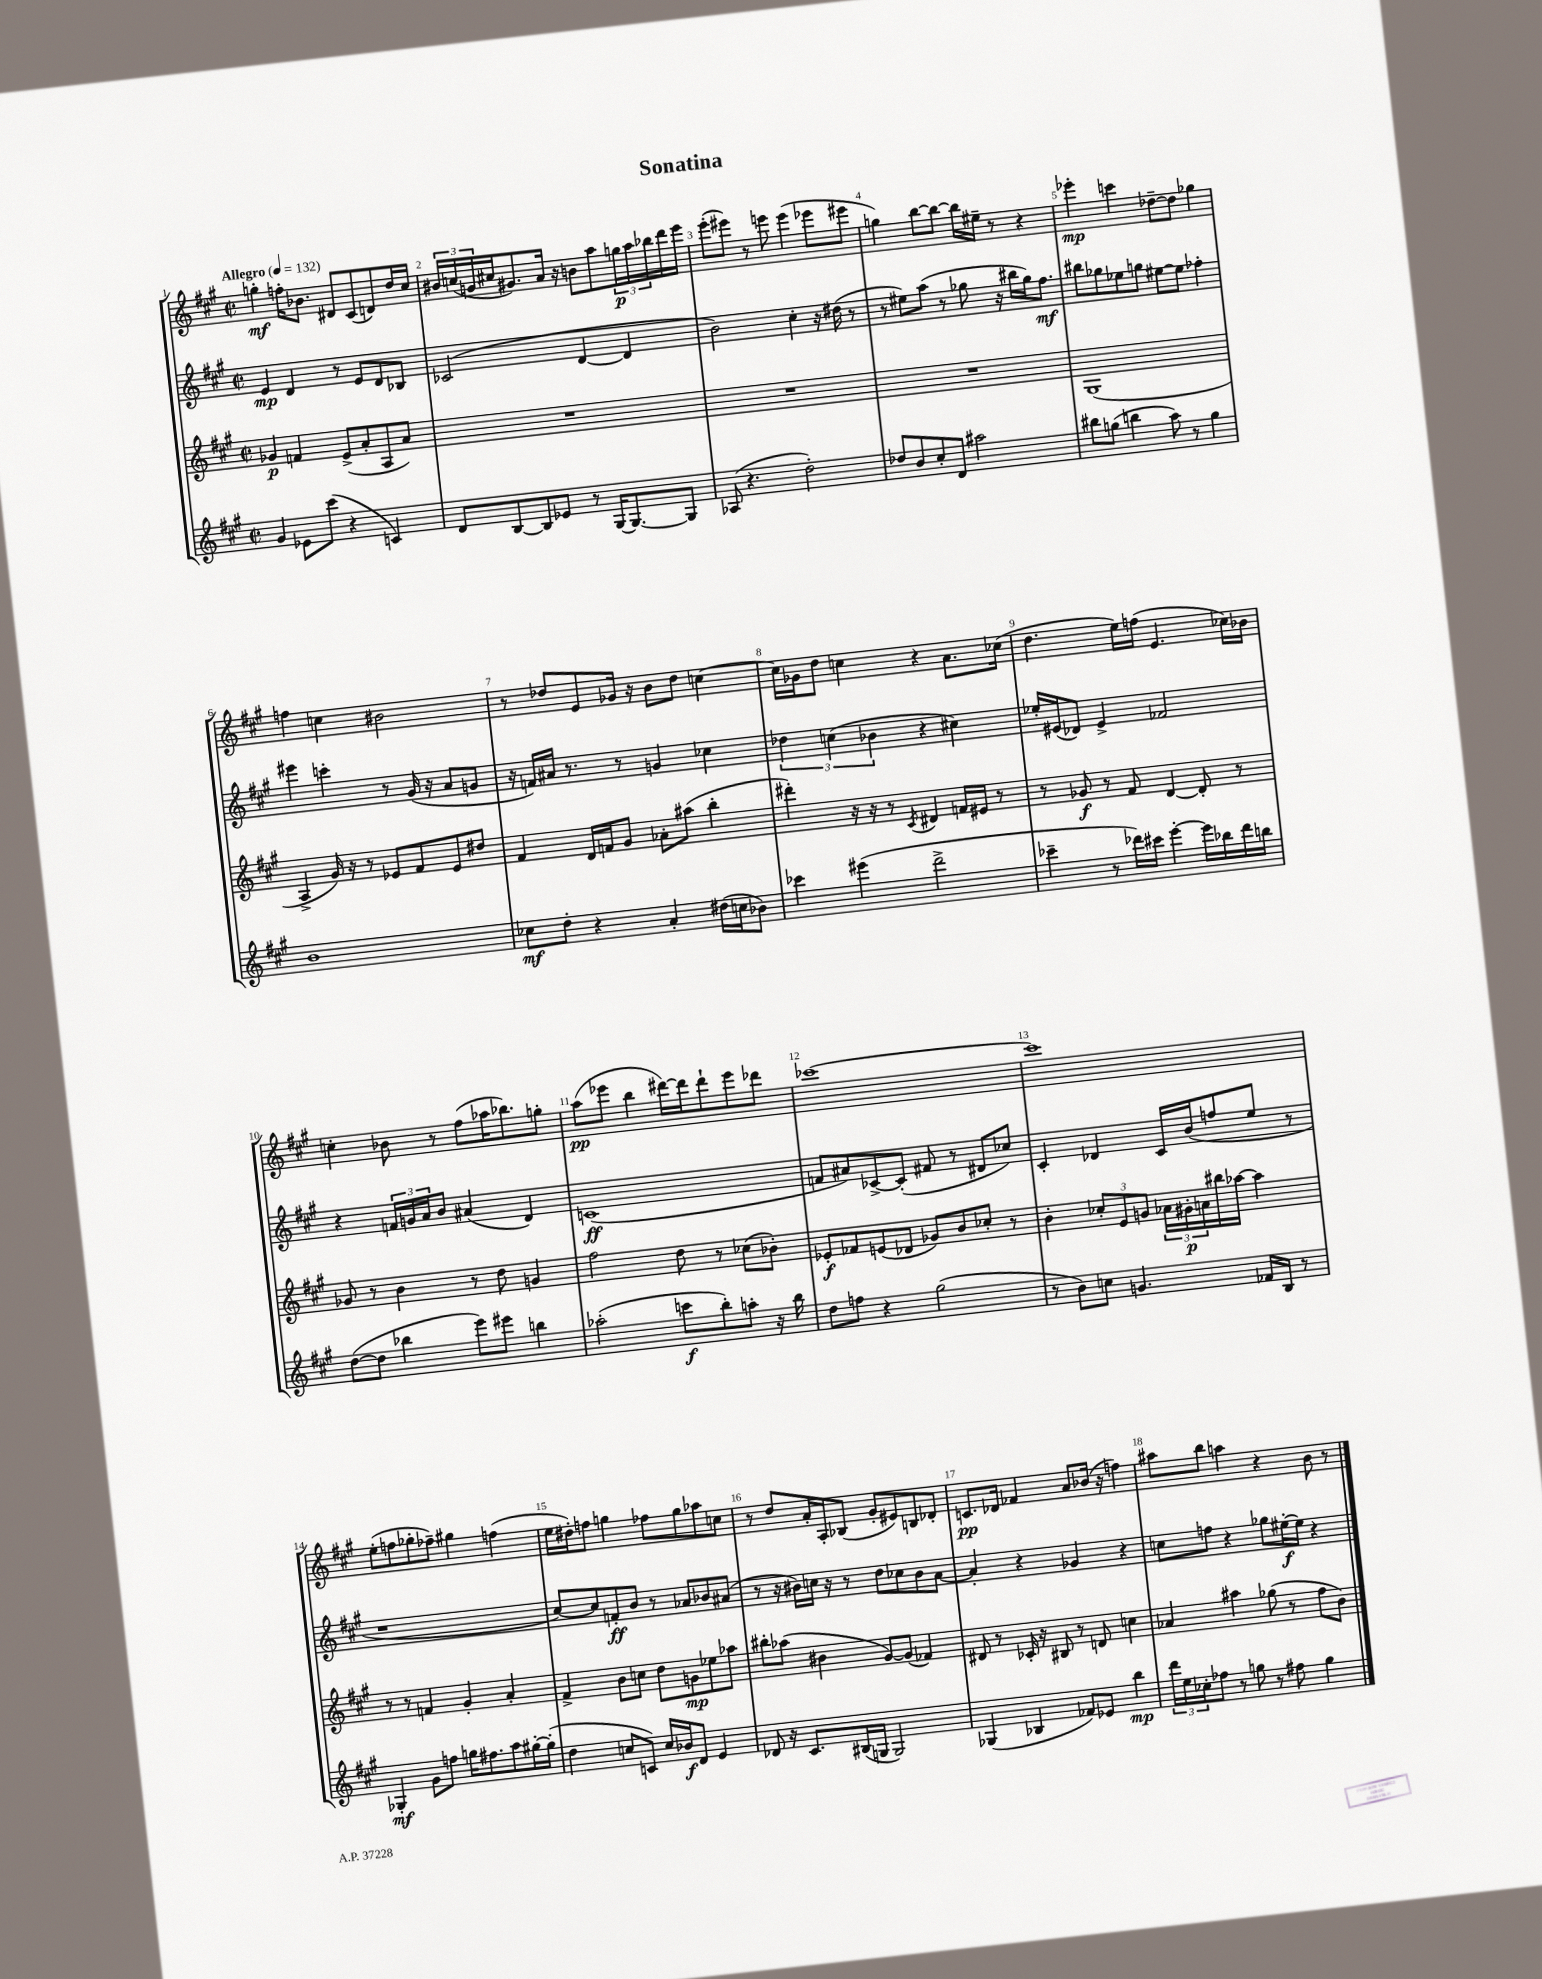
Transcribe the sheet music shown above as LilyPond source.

\header { title = "Sonatina" }
<<
\new StaffGroup <<
\new Staff = "s0" {
    \clef treble \key a \major \defaultTimeSignature \time 2/2 \tempo "Allegro" 4 = 132
    g''4-.\mf f''16-. bes'8. dis'8 cis'8( d'8) d''16 cis''16 |
    \tuplet 3/2 { bis'16 c''16( g'16 } cis''16 gis'8.) a'16 r16 b'8 a''8 \tuplet 3/2 { g''16\p a''16 bes''16 } d'''16 e'''16 |
    e'''8-.( eis'''8) r8 e'''8 e'''4( ees'''8 eis'''8 |
    g''4) b''8~ b''8~ b''16 eis''16-- r8 r4 |
    ees'''4-.\mp c'''4 des''8~-- des''8 ges''4 |
    f''4 c''4 bis'2 |
    r8 des''8 e'8 ges'16 r16 b'8 des''8 c''4~ |
    c''16 ges'16 d''8 c''4 r4 a'8. ces''16( |
    d''4. e''16) f''16( e'4. ces''16) bes'16 |
    c''4-. bes'8 r8 fis''8( aes''16 bes''8.) g''8-. |
    a''8\pp( ees'''8 b''4 dis'''16~) dis'''16 dis'''8-! ees'''8 des'''8 |
    ces'''1~ |
    ces'''1 |
    e''8-.( f''8 ges''8-. fes''8--) gis''4 f''4( |
    e''16 dis''16-.) f''8 g''4 fes''8 g''8 aes''8 c''8 |
    r8 d''8 a'16-. a16-. bes8( gis'8-. eis'8) b8 des'8-. |
    c'8.\pp des'16 fes'4 a'8 bes'16( r16 f''4) |
    ais''8 b''8 a''4 r4 b'8 r8 \bar "|." |
}
\new Staff = "s1" {
    \clef treble \key a \major \defaultTimeSignature \time 2/2
    e'4\mp d'4 r8 e'8 d'8 bes8 |
    ces'2( d'4~ d'4 |
    b'2) cis''4-. r16 dis''16( r8 |
    r8 eis''8) a''8( r8 ges''8 r16 bis''16 ges''16) fis''8.\mf |
    bis''8 ges''8 ees''8 g''8 eis''8~ eis''8 fes''4-. |
    eis'''4 c'''4-. r8 gis'16( r16 a'8 g'8 |
    r16 f'16) ais'16 r8. r8 g'4 ces''4 |
    \tuplet 3/2 { des''4 c''4( bes'4 } r4 cis''4) |
    ees''16-. eis'16( des'8) eis'4-> fes'2 |
    r4 \tuplet 3/2 { f'16 g'16 a'16 } b'8 ais'4( d'4) |
    c'1\ff( |
    f'8 ais'8) ces'8~-> ces'8-.( fis'8 r8 dis'8 ces''8) |
    cis'4-. des'4 cis'16 b'16( f''8 e''8 r8 |
    r1 |
    cis''8~) cis''8 f'8-.\ff b'8 r8 aes'8 bes'8 ais'8( |
    r8 r16 bis'16) c''16 r16 r8 d''8 ces''8 bis'8 a'8~ |
    a'4-. r4 ges'4 r4 |
    c''8 f''8 r4 ges''8 eis''16~-.\f eis''16 r4 \bar "|." |
}
\new Staff = "s2" {
    \clef treble \key a \major \defaultTimeSignature \time 2/2
    ges'4\p f'4 e'8->( a'8-. a8 a'8) |
    R1 |
    R1 |
    R1 |
    gis1( |
    a4-> gis'16) r16 r8 ees'8 fis'8 ees'8 dis''8 |
    fis'4 d'16 f'16 gis'8 aes'8-. ais''8( b''4-. |
    dis'''4-.) r16 r16 r8 \acciaccatura { cis'8 } dis'4 f'16 eis'16 r8 |
    r8 ges'8\f r8 fis'8 d'4~ d'8-. r8 |
    ges'8 r8 b'4 r8 d''8 g'4 |
    fis''2 d''8 r8 ces''8( bes'8-.) |
    ees'8-.\f fes'8 e'8( des'8 ges'8) b'8 ces''8-. r8 |
    b'4-. \tuplet 3/2 { ces''8-. e'8 g'8 } \tuplet 3/2 { aes'16 gis'16-.\p a'16 } bis''16 aes''16~ aes''4 |
    r8 r8 f'4 gis'4-. a'4-. |
    fis'4-> b'8 c''8 d''8 g'8\mp ees''8 aes''8 |
    bis''8-. aes''8( bis'4 gis'8~) gis'8( fes'4) |
    dis'8 r8 ces'16-. r16 bis8 r8 d'8 c''4 |
    aes'4 ais''4 ges''8( r8 fis''8 b'8) \bar "|." |
}
\new Staff = "s3" {
    \clef treble \key a \major \defaultTimeSignature \time 2/2
    gis'4 ees'8 cis'''8( r4 c'4) |
    d'8 b8~ b8 ees'8 r8 gis16~ gis8.~ gis8 |
    aes8( r4. d''2-.) |
    des''8 b'8 cis''8-. d'8 ais''2 |
    bis''8 g''8( b''4 a''8) r8 g''4 |
    b'1 |
    ces''8\mf d''8-. r4 a'4-. dis''16( c''16 bes'8) |
    ces'''4 eis'''4( d'''2-> |
    ces'''4-- r8 des'''16) cis'''16 e'''4~-. e'''16 bes''16 des'''16 b''16 |
    d''8~( d''8 bes''4 e'''8) eis'''8 b''4 |
    aes''2-.( c'''8\f b''8-.) a''8-. r16 b''16 |
    d''8 f''8 r4 gis''2( |
    r8 b'8) c''8 g'4. fes'16 b16 r8 |
    ges4-.\mf gis'8 f''8 g''16 fis''8. a''8 gis''16~-. gis''16-.( |
    d''4 c''8 c'8) c''16 bes'16\f d'8 e'4 |
    des'8 r16 cis'8. bis16( g16 g2) |
    ges4( bes4 fes'8) ees'8 b''4\mp |
    \tuplet 3/2 { d'''16 e''16 ces''16-. } fes''8 r8 g''8 r8 fis''8 g''4 \bar "|." |
}
>>
>>
\layout { \context { \Score \override BarNumber.break-visibility = ##(#f #t #t) barNumberVisibility = #all-bar-numbers-visible } }
